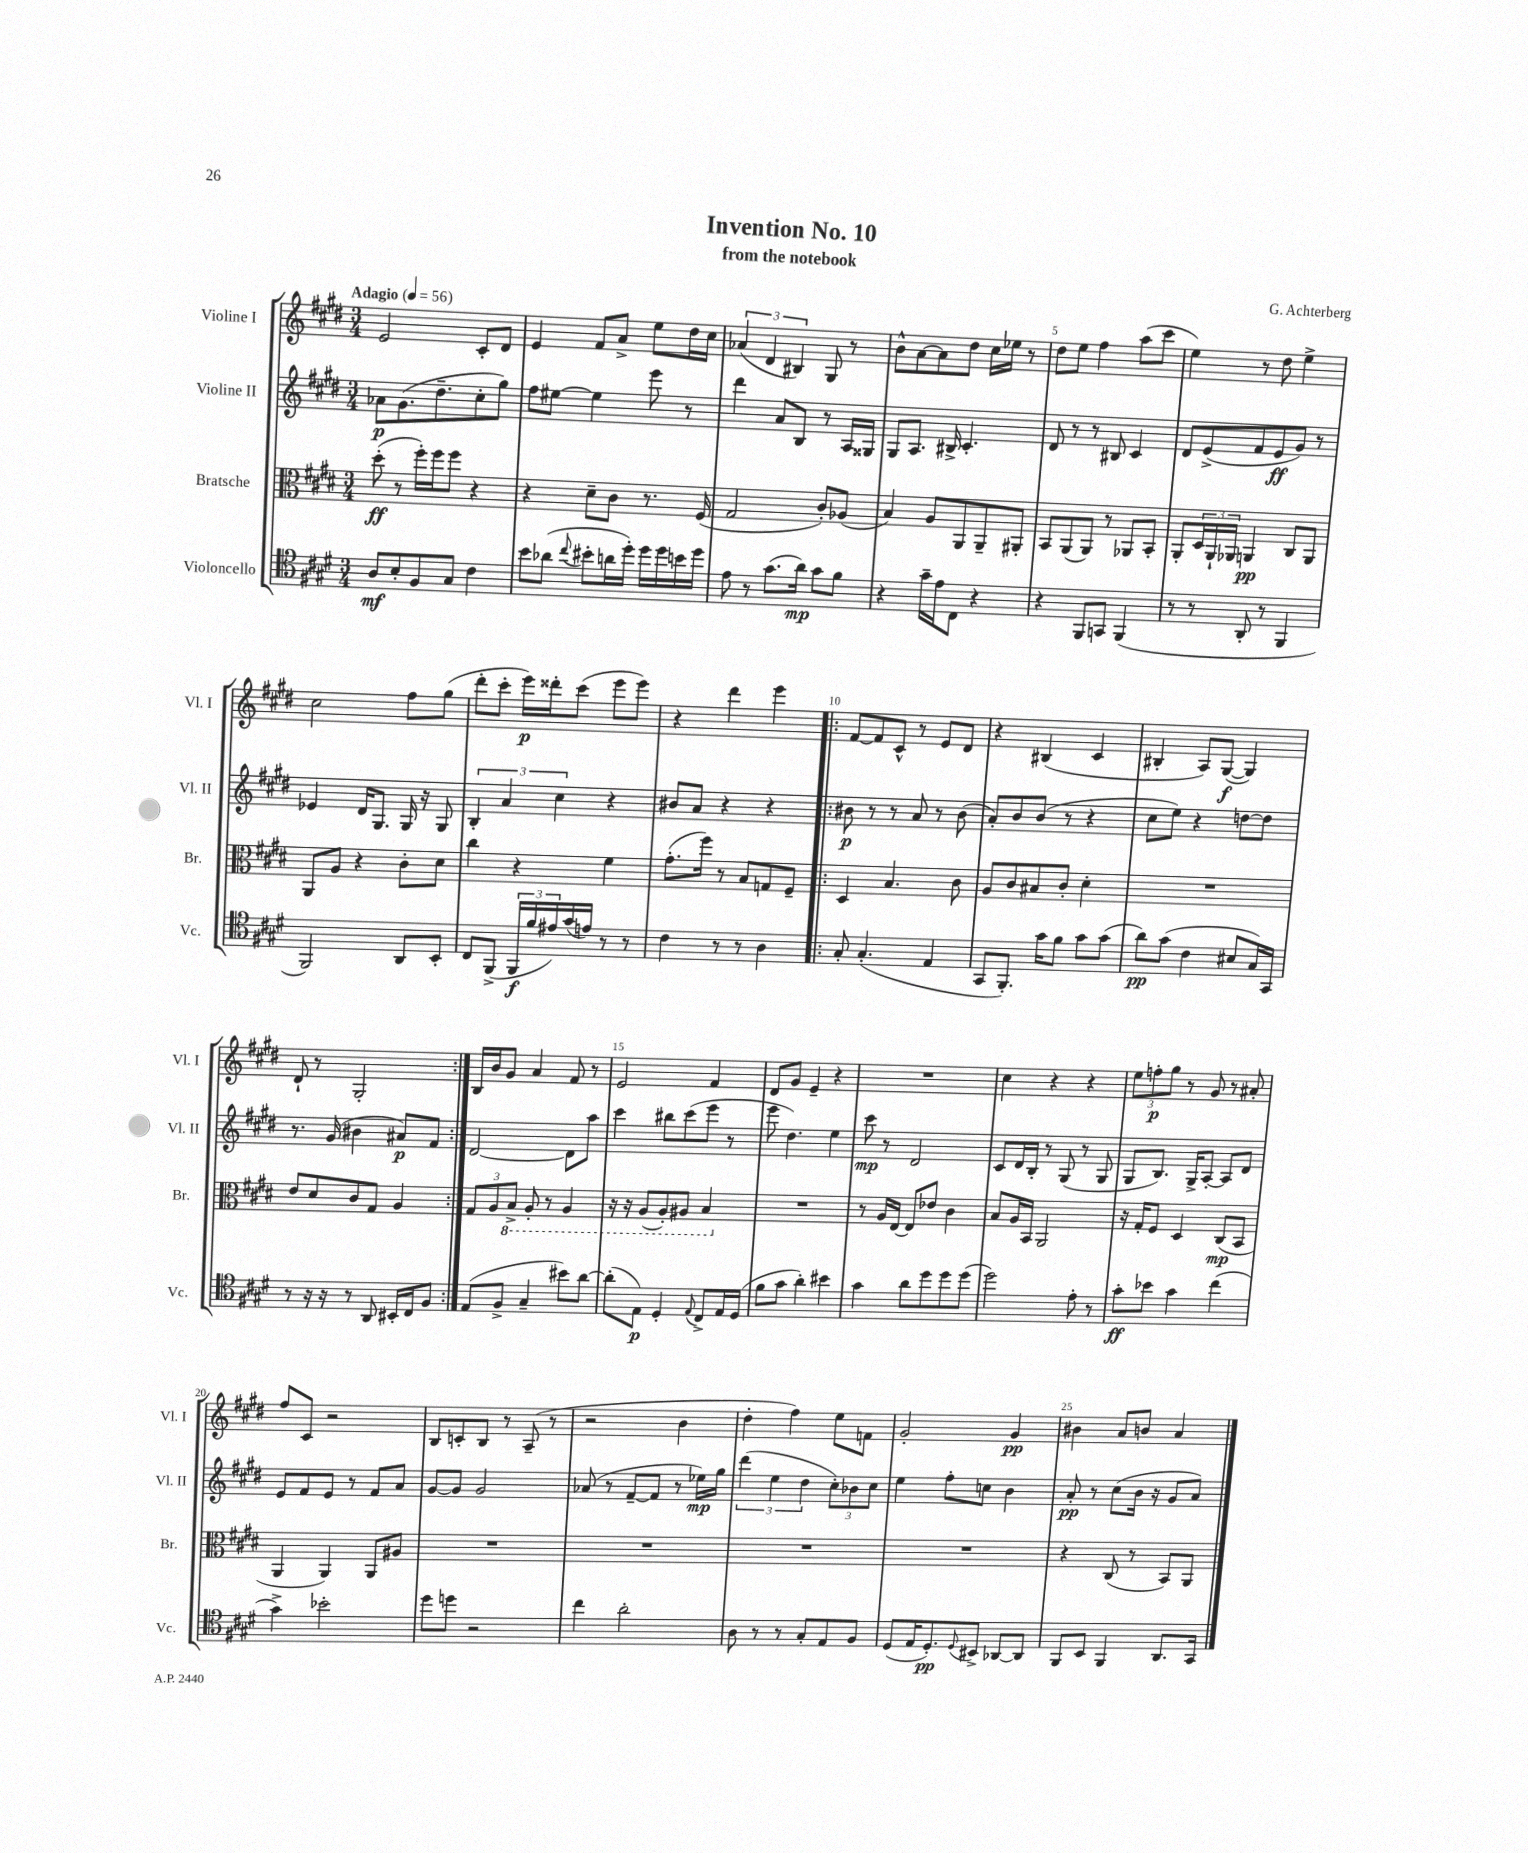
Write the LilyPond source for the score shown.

\header { title = "Invention No. 10" composer = "G. Achterberg" subtitle = "from the notebook" }
<<
\new StaffGroup <<
\new Staff = "s0" \with { instrumentName = "Violine I" shortInstrumentName = "Vl. I" } {
    \clef treble \key e \major \numericTimeSignature \time 3/4 \tempo "Adagio" 4 = 56
    e'2 cis'8-. dis'8 |
    e'4 fis'8 a'8-> e''8 dis''16 cis''16 |
    \tuplet 3/2 { aes'4( dis'4 bis4) } gis8 r8 |
    b'8-^ a'8~ a'8 dis''8 cis''16 ees''16 r8 |
    dis''8 e''8 fis''4 a''8( cis'''8 |
    e''4) r8 dis''8 e''4-> |
    cis''2 fis''8 gis''8( |
    dis'''8-. cis'''8-. e'''16\p) disis'''16-. cis'''8( e'''8 e'''8) |
    r4 dis'''4 e'''4 |
    \repeat volta 2 { fis'8~ fis'8 cis'8-^ r8 e'8 dis'8 |
    r4 bis4( cis'4 |
    bis4-. a8) gis8~\f( gis4) |
    dis'8-! r8 gis2-. | }
    b16 b'16 gis'8 a'4 fis'8 r8 |
    e'2 fis'4 |
    dis'8 gis'8 e'4-- r4 |
    R2. |
    cis''4 r4 r4 |
    \tuplet 3/2 { e''8 f''8-.\p gis''8 } r8 gis'8 r8 ais'8-. |
    fis''8 cis'8 r2 |
    b8 c'8-. b8 r8 a8--( r8 |
    r2 b'4 |
    dis''4-. fis''4) e''8 f'8 |
    gis'2-. gis'4\pp |
    bis'4 a'8 b'8 a'4 \bar "|." |
}
\new Staff = "s1" \with { instrumentName = "Violine II" shortInstrumentName = "Vl. II" } {
    \clef treble \key e \major \numericTimeSignature \time 3/4
    aes'8\p gis'8.( dis''8.-- cis''8-. gis''8) |
    fis''8 eis''8~ eis''4 e'''8 r8 |
    dis'''4 a'8 b8 r8 a16 gisis16 |
    gis8 a8. bis16-> cis'4.-. |
    dis'8 r8 r8 bis8 cis'4 |
    dis'8 e'8->( fis'8 e'8\ff gis'8) r8 |
    ees'4 dis'16 gis8. gis16 r16 gis8 |
    \tuplet 3/2 { b4-. a'4 cis''4 } r4 |
    bis'8 a'8 r4 r4 |
    \repeat volta 2 { bis'8\p r8 r8 a'8 r8 bis'8( |
    a'8-.) b'8 b'8( r8 r4 |
    cis''8 e''8) r4 d''8~ d''8 |
    r8. gis'16( bis'4 ais'8\p) fis'8 | }
    dis'2~ dis'8 a''8 |
    cis'''4 bis''8 cis'''8( e'''8 r8 |
    e'''8 dis''4.) e''4 |
    cis'''8\mp r8 dis'2 |
    cis'8 dis'16 b16-. r8 gis8( r8 gis8 |
    gis8 b8.) gis16-> a8~-. a8 dis'8 |
    e'8 fis'8 e'8 r8 fis'8 a'8 |
    gis'8~ gis'8 gis'2 |
    aes'8( r8 fis'8~-- fis'8 r8 ees''16\mp) gis''16 |
    \tuplet 3/2 { dis'''4( e''4 dis''4 } \tuplet 3/2 { cis''8-.) bes'8 cis''8 } |
    e''4 fis''8-. c''8 b'4 |
    a'8-.\pp r8 cis''8( b'16 r16 gis'8 a'8) \bar "|." |
}
\new Staff = "s2" \with { instrumentName = "Bratsche" shortInstrumentName = "Br." } {
    \clef alto \key e \major \numericTimeSignature \time 3/4
    dis''8-.\ff( r8 fis''16-.) fis''16 fis''8 r4 |
    r4 dis'8-- cis'8 r8. fis16( |
    gis2 cis'8-.) aes8( |
    b4) a8 a,8 a,8-- ais,8-. |
    b,8 a,8( a,8) r8 aes,8 b,8-. |
    a,8-. \tuplet 3/2 { dis16 a,16-! aes,16 } a,4\pp cis8 a,8 |
    a,8 a8 r4 cis'8-. dis'8 |
    cis''4 r4 fis'4 |
    gis'8.-.( fis''16) r8 b8 g8 fis8-- |
    \repeat volta 2 { dis4 b4. cis'8 |
    a8 cis'8 bis8 cis'8-. dis'4-. |
    R2. |
    e'8 dis'8 cis'8 gis8 a4 | }
    \tuplet 3/2 { gis8 a8 \ottava #-1 b,8-> } a,8-. r8 a,4 |
    r16 r16 a,8( a,8-.) ais,8 b,4 \ottava #0 |
    R2. |
    r8 a16 e16~ e8 ees'8 cis'4 |
    b8 a16 b,16 a,2 |
    r16 gis16-. fis8 dis4 cis8\mp( b,8 |
    a,4 a,4) a,8 ais8 |
    R2. |
    R2. |
    R2. |
    R2. |
    r4 cis8( r8 b,8) a,8 \bar "|." |
}
\new Staff = "s3" \with { instrumentName = "Violoncello" shortInstrumentName = "Vc." } {
    \clef tenor \key e \major \numericTimeSignature \time 3/4
    a8\mf b8-. fis8 gis8 cis'4 |
    b'8 aes'8( \appoggiatura { cis''8 } bis'8-. a'16 dis''16-.) dis''16 dis''16 b'16 dis''16 |
    e'8 r8 gis'8.( a'16\mp) gis'8 fis'8 |
    r4 gis'16-- e'16 cis8 r4 |
    r4 fis,8 g,8 fis,4( |
    r8 r8 a,8-. r8 fis,4 |
    fis,2) a,8 b,8-. |
    cis8 fis,8->( \tuplet 3/2 { fis,16\f fis'16 eis'16) } gis'16( e'16) r8 r8 |
    cis'4 r8 r8 a4 |
    \repeat volta 2 { gis8-. gis4.-.( e4 |
    gis,8 fis,8.-.) gis'16 fis'8 gis'8 gis'8( |
    a'8\pp) gis'8( cis'4 bis8 gis16) gis,16 |
    r8 r16 r16 r8 a,8 bis,16-. cis16 fis8 | }
    e8( fis8-> gis4-- bis'8) a'8~ |
    a'8-.( e8\p) dis4-. \appoggiatura { e8 } cis8-> e16 dis16( |
    fis'8 gis'8 a'4-.) bis'4 |
    gis'4 a'8 dis''8 dis''8 dis''8( |
    dis''2) e'8-. r8 |
    gis'8-.\ff bes'8 gis'4 cis''4( |
    gis'4->) bes'2-. |
    dis''8 d''8 r2 |
    cis''4 a'2-. |
    a8 r8 r8 gis8-. e8 fis8 |
    dis8( e16 dis8.-.\pp) \appoggiatura { dis8 } bis,8-> aes,8~ aes,8 |
    fis,8 b,8 fis,4 a,8. gis,16 \bar "|." |
}
>>
>>
\layout { \context { \Score \override BarNumber.break-visibility = ##(#f #t #t) barNumberVisibility = #(every-nth-bar-number-visible 5) } }
